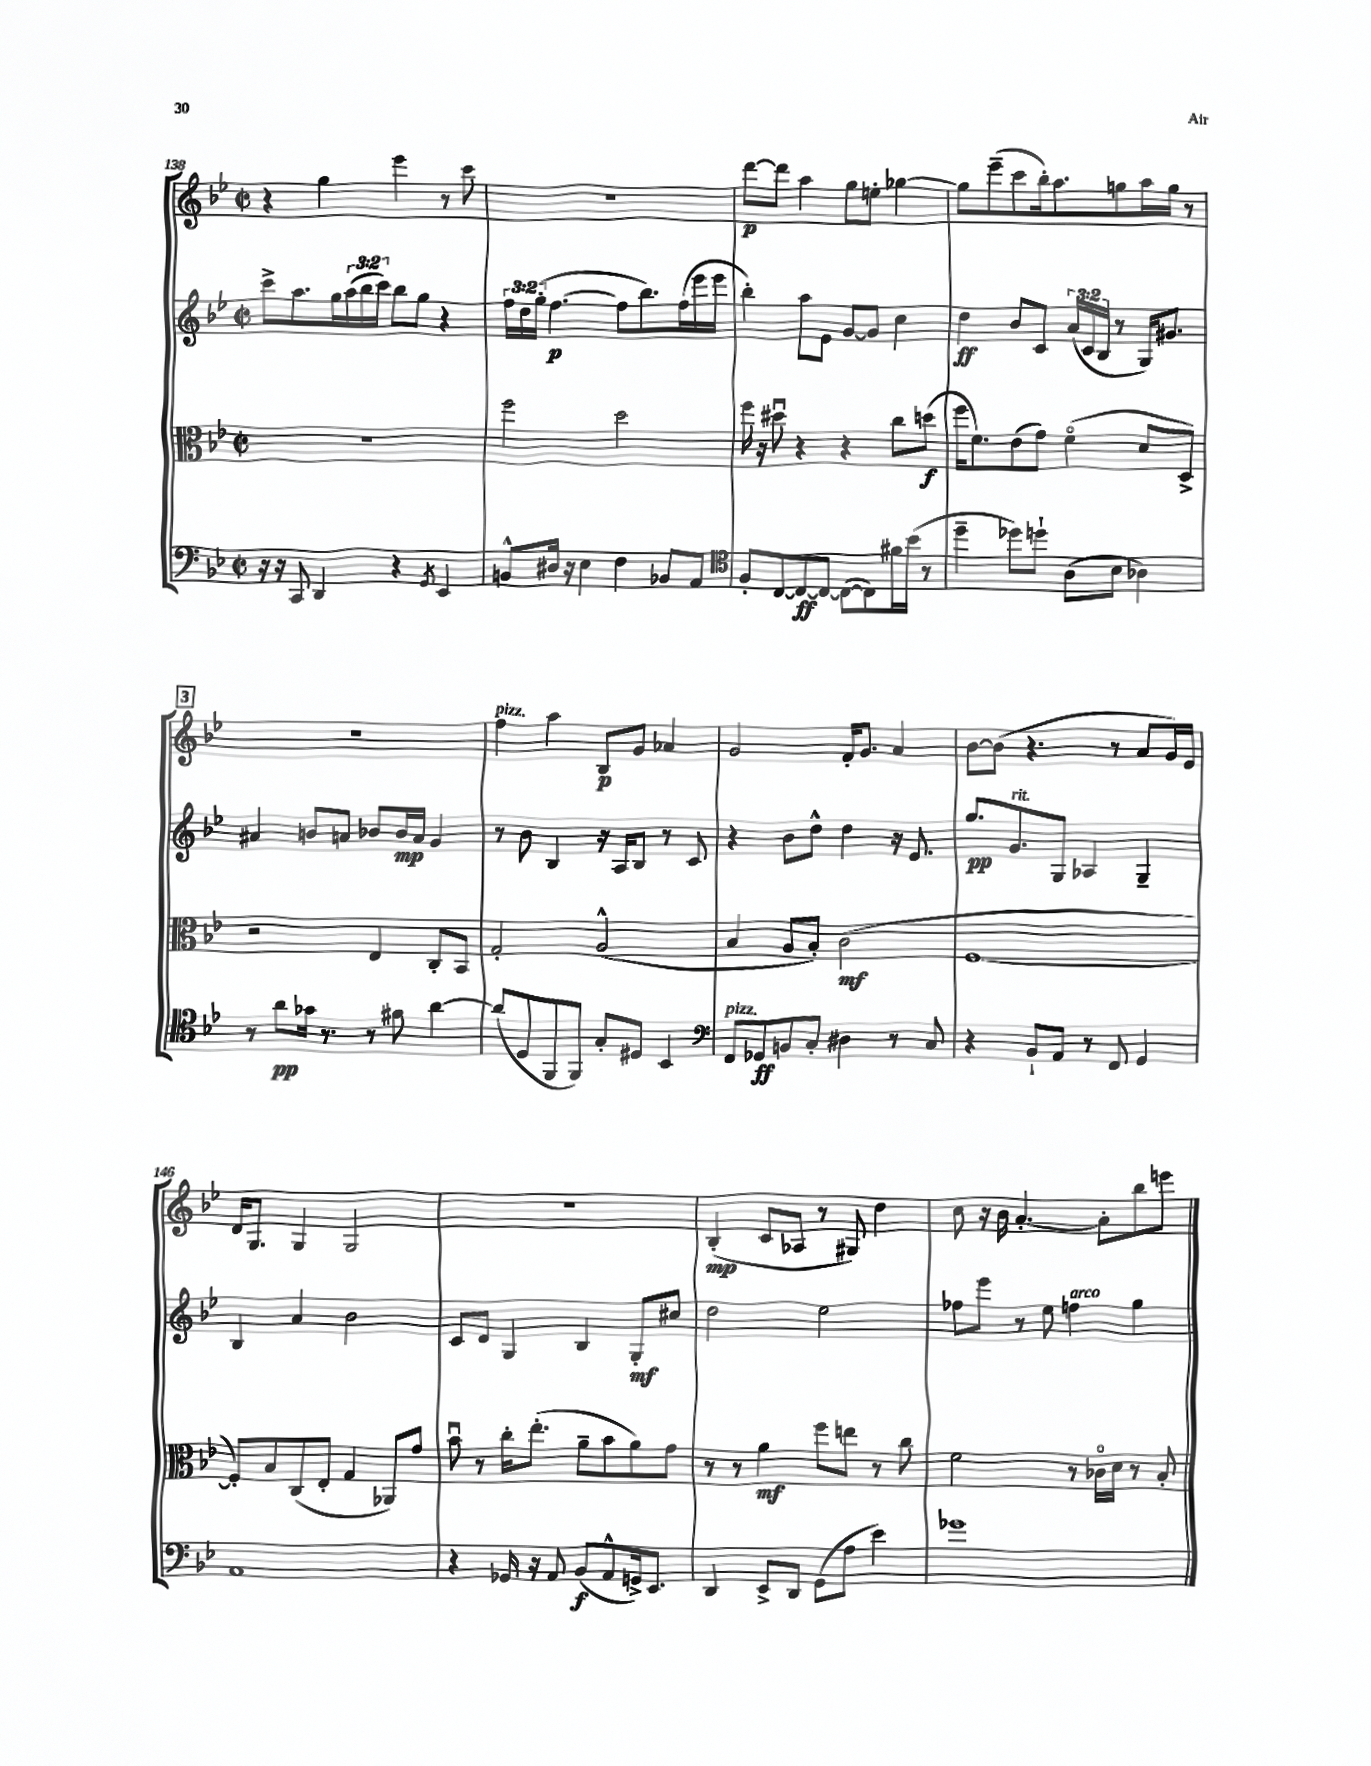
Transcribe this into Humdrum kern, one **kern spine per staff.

**kern	**kern	**kern	**kern
*staff4	*staff3	*staff2	*staff1
*clefF4	*clefC3	*clefG2	*clefG2
*k[b-e-]	*k[b-e-]	*k[b-e-]	*k[b-e-]
*M2/2	*M2/2	*M2/2	*M2/2
*met(c|)	*met(c|)	*met(c|)	*met(c|)
16r	1r	8ccc^	4r
16r	.	.	.
8CC	.	8.aa	.
4DD	.	.	4gg
.	.	16gg	.
.	.	(24aa	.
.	.	24bb-	.
.	.	24ccc)	.
4r	.	8bb-	4eee-
.	.	8gg	.
8qGG	.	.	.
4EE-	.	4r	8r
.	.	.	8ccc
=	=	=	=
8BB^^	2ff	24ff	1r
.	.	24dd	.
.	.	(24gg'	.
16D#	.	[4.ff	.
16r	.	.	.
4E-	.	.	.
4F	2dd	8ff]	.
.	.	8.bb-)	.
8BB-	.	.	.
.	.	(16ff	.
8AA	.	16eee-	.
.	.	16eee-	.
=	=	=	=
*clefC4	*	*	*
8F'	16ff	4bb-')	[8ddd
.	16r	.	.
[8C	8dd#u	.	8ddd]
8C_	4r	8aa	4aa
8C_	.	8e-	.
(8C_	4r	[8g	8gg
8C])	.	8g]	8ee'
16f#	8cc	4cc	[4gg-
(16b-	.	.	.
8r	(8dd	.	.
=	=	=	=
4dd~	16ff	4dd	8gg-]
.	8.f)	.	.
.	.	.	(8eee-~
8dd-)	(8e-	8b-	8ccc
8dd`	8g)	8c	16bb-')
.	.	.	8.aa
(8A	(4fo	(24a	.
.	.	24c	.
.	.	24B-	.
8B-	.	8r	8gg
4A-)	8d	16G)	16aa
.	.	8.g#	16gg
.	8D^)	.	8r
=	=	=	=
8r	2r	4a#	1r
8a	.	.	.
16g-	.	8b	.
8.r	.	.	.
.	.	8a	.
8r	4E-	8b-	.
8f#	.	16b-	.
.	.	16a	.
[4a	8C'	4g	.
.	8BB-	.	.
=	=	=	=
(8a]	2G'	8r	4ff
8D	.	8b-	.
8FF	.	4B-	4aa
8FF)	.	.	.
8G'	(2A^^	16r	8B-
.	.	16A	.
8D#	.	8B-	8g
4BB-	.	8r	4a-
.	.	8c	.
=	=	=	=
*clefF4	*	*	*
8FF	4B-	4r	2g
8GG-	.	.	.
8BB	8A	8b-	.
8C'	8B-')	8dd^^	.
4D#	(2c	4dd	16f'
.	.	.	8.g
8r	.	16r	4a
.	.	8.e-	.
8C	.	.	.
=	=	=	=
4r	[1F	8.gg	[8b-
.	.	.	(8b-]
.	.	8.g	.
8BB-`	.	.	4.r
8AA	.	8G	.
8r	.	4A-	.
8FF	.	.	8r
4GG	.	4G~	8a
.	.	.	16g)
.	.	.	16e-
=	=	=	=
1AA	8F'])	4B-	16d
.	.	.	8.G
.	8B-	.	.
.	(8C	4a	4G
.	8E-'	.	.
.	4G	2b-	2G
.	8AA-)	.	.
.	8g	.	.
=	=	=	=
4r	8b-u	8c	1r
.	8r	8d	.
16GG-	16cc'	4G	.
16r	(8.ee-'	.	.
8AA	.	.	.
(8BB-	8a~	4B-	.
8AA^^	8b-	.	.
16GG^)	8a)	8G'	.
8.EE-	.	.	.
.	8g	8cc#	.
=	=	=	=
4DD	8r	2dd	(4B-'
.	8r	.	.
8EE-^	4a	.	8c
8DD	.	.	8A-
(8GG	8ff	2ee-	8r
8A	8ee	.	8G#)
4e-)	8r	.	4dd
.	8cc	.	.
=	=	=	=
1g-	2f	8ff-	8cc
.	.	8eee-	16r
.	.	.	16b-
.	.	8r	[4.a'
.	.	8ee-	.
.	8r	4ff	.
.	16c-o	.	8a']
.	16d	.	.
.	8r	4gg	8bb-
.	8B-'	.	8eee
==	==	==	==
*-	*-	*-	*-
